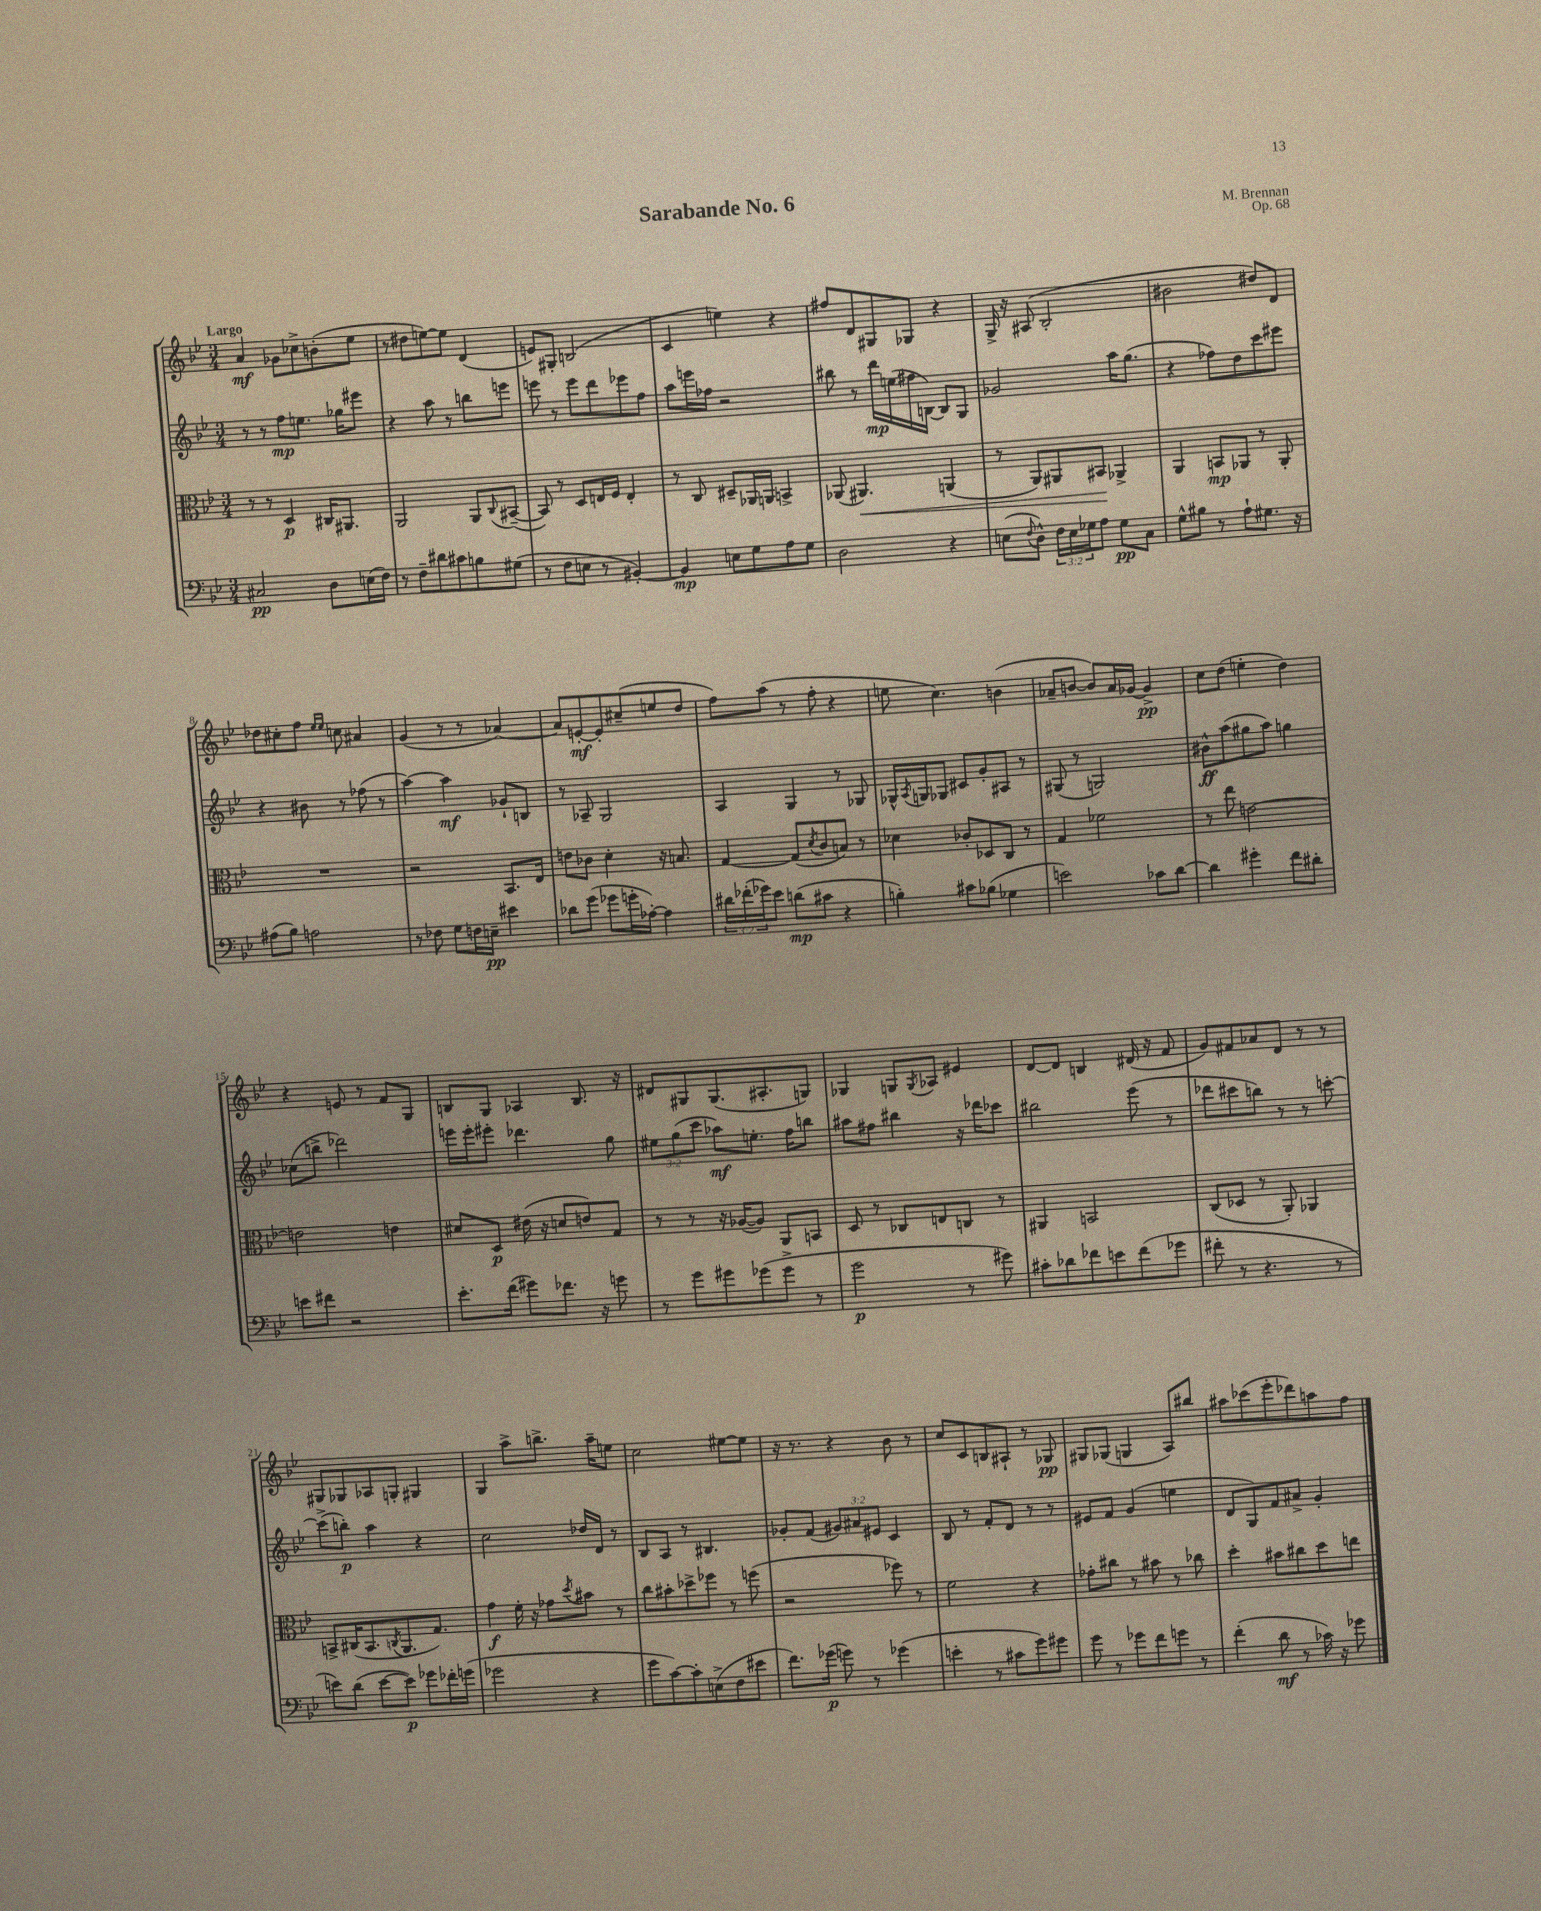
\header { title = "Sarabande No. 6" composer = "M. Brennan" opus = "Op. 68" }
<<
\new StaffGroup <<
\new Staff = "s0" {
    \clef treble \key bes \major \numericTimeSignature \time 3/4 \tempo "Largo"
    a'4\mf ges'8 ces''8-> b'8-.( ees''8 |
    r8 dis''8 e''8~) e''8 d'4( |
    e'8) gis8-. b2( |
    c'4 e''4) r4 |
    fis''8 d'8 gis8 ges8 r4 |
    g16-> r16 ais8( bes2-. |
    bis'2 dis''8) d'8 |
    des''8 cis''8-. f''8 \grace { ees''16 ees''16 } c''8 ais'4 |
    g'4( r8 r8 aes'4~) |
    aes'8 e'8~-.\mf e'8-. cis''8--( e''8 d''8 |
    f''8) a''8( r8 f''8-. r4 |
    e''8 c''4.) b'4( |
    aes'8-- b'8~ b'8) aes'16 ges'16~ ges'4->\pp |
    c''8 d''8( e''4-. d''4) |
    r4 e'8 r8 f'8 g8 |
    b8 g8 aes4 b8. r16 |
    dis'8 gis8 gis8.( ais8.-. g8) |
    ges4 g8 \acciaccatura { g8 } aes8 eis'4 |
    d'8~ d'8 b4 dis'16( r16 f'8 |
    g'8) fis'8 aes'8 d'8 r8 r8 |
    gis8 ges8 aes8 g8-. gis4 |
    g4 a''8-> b''8.-> a''16-- e''8 |
    c''2 eis''8~ eis''8 |
    r16 r8. r4 bes'8 r8 |
    c''8 c'8 b8 ais8-! r8 ges8\pp |
    gis8 ges8( g4 a8) bis''8 |
    ais''8 ces'''8( ees'''8-. des'''8) a''8 f''8 \bar "|." |
}
\new Staff = "s1" {
    \clef treble \key bes \major \numericTimeSignature \time 3/4 \override Staff.TupletNumber.text = #tuplet-number::calc-fraction-text
    r8 r8 f''8\mp e''8. ges''16 eis'''8 |
    r4 a''8 r8 b''8 e'''8 |
    e'''8 r8 e'''8 d'''8 ees'''8 f''8 |
    a''8 e'''16 fes''16 r2 |
    bis''8 r8 d'''16\mp e''16( fis''16 b16~) b8 g8 |
    ges'2 a''16 g''8.( |
    r4 fes''8) d''8 c'''8 eis'''8 |
    r4 bis'8 r8 fes''8( r8 |
    a''4~) a''4\mf ges'8-! b8 |
    r8 aes8-- g2 |
    a4 g4 r8 ges8 |
    ges16-^ \acciaccatura { a8 } g16 ges8 cis'8 g'8-. ais8 r8 |
    gis8( r8 g2) |
    bis'8-^\ff a''8( gis''8 a''8) g''4 |
    ces''8( b''8-> des'''2) |
    e'''16 e'''16-. eis'''8-. des'''4. g''8 |
    \tuplet 3/2 { eis''8 g''8( c'''8 } aes''8\mf) e''8.-. f''16 b''8 |
    ais''8 fis''8 bis''4 r16 des'''16 ces'''8 |
    bis''2 ees'''8( r8 |
    des'''8 cis'''8 b''8) r8 r8 c'''8~-. |
    c'''8->( b''8-.\p) a''4 r4 |
    c''2 des''16 d'16 r8 |
    bes8 a8 r8 bis4. |
    ges'8-. f'8( \tuplet 3/2 { gis'8) ais'8 eis'8 } c'4 |
    bes8 r8 f'8-. d'8 r8 r8 |
    eis'8 f'8 g'4( e''4 |
    d'8 g8) f'8 ais'8-> g'4-. \bar "|." |
}
\new Staff = "s2" {
    \clef alto \key bes \major \numericTimeSignature \time 3/4
    r8 r8 d4\p cis16 ais,8. |
    a,2 a,8 \appoggiatura { c8 } bis,8~--( |
    bis,8) r8 d8 e16 f16 e4-. |
    r8 c8 dis8-- aes,16 a,16 b,4-> |
    aes,8( ais,4.\<) a,4( |
    r8 a,8) ais,8 bis,8\! aes,4-> |
    a,4 b,8\mp aes,8 r8 aes,8-. |
    R2. |
    r2 bes,8. ees16 |
    e'8 ces'8 d'4-. r16 b8. |
    g4~ g8( \acciaccatura { d'8 } c'8 b8) r8 |
    des'4 ces'8-. des8 c8 r8 |
    g4 fes'2 |
    r8 ees''8 e'2~ |
    e'2 e'4 |
    dis'8 d8\p eis'16( r16 d'8 e'8) g8 |
    r8 r8 r16 aes16~( aes8) a,8 b,8 |
    d8 r8 ces8 e8 c8 r8 |
    ais,4 b,2 |
    c8( des8 r8 a,8-.) aes,4 |
    b,8-> cis16( b,8. \acciaccatura { c8 } a,8. g8.) |
    g'4\f f'16-. r16 ges'8 \acciaccatura { d''8 } bis'8 r8 |
    c''8 bis'8-. des''8-> fes''8 r8 f''8( |
    r2 fes''8) r8 |
    f'2 r4 |
    ges'8-. cis''8 r8 bis'8 r8 ces''8 |
    d''4-. bis'8 cis''8 d''8 e''8 \bar "|." |
}
\new Staff = "s3" {
    \clef bass \key bes \major \numericTimeSignature \time 3/4 \override Staff.TupletNumber.text = #tuplet-number::calc-fraction-text
    cis2\pp d8 e16( f16) |
    r8 f8-- dis'8 cis'8 b8 gis8( |
    r8 f8 e8 r8 bis,4~-.) |
    bis,4\mp e8 g8 a8 g8 |
    d2 r4 |
    e8( \appoggiatura { f8 } d8-^) \tuplet 3/2 { f16 e16 ges16 } a8 ges8\pp c8 |
    g8-^ bis8 r8 a8-! gis8. r16 |
    ais8( bes8) a2 |
    r8 fes8 g8 f16 e16--\pp eis'4 |
    des'8 g'8( ges'8 g'16-. aes16~-.) aes4 |
    \tuplet 3/2 { dis'16 fes'16-.( ges'16) } ees'8 d'8\mp( cis'8 r4 |
    b4-.) cis'8 bes8( ges4 |
    e'2) ces'8 d'8~ |
    d'4 gis'4-. f'8 dis'8-. |
    e'8 fis'8 r2 |
    ees'8.-. f'16( gis'8) fes'8. r16 g'8 |
    r8 g'8 gis'8 ges'8( ges'8-> r8 |
    g'2\p r8 gis'8) |
    cis'8-. des'8 fes'8 e'8 fes'8( ges'8 |
    fis'8-. r8 r4. r8 |
    e'8) d'8( e'8~ e'8\p) ges'8 fes'16-. g'16( |
    ges'2 r4 |
    g'8 c'8~) c'8-. e8->( f8 eis'8 |
    f'8.) ges'16\p( g'8) r8 ges'4( |
    e'4-. r8 cis'8 g'8) gis'8 |
    g'8 r8 ges'8 f'8 g'8 r8 |
    f'4-.( d'8\mf r8 ces'16) r16 ges'8 \bar "|." |
}
>>
>>
